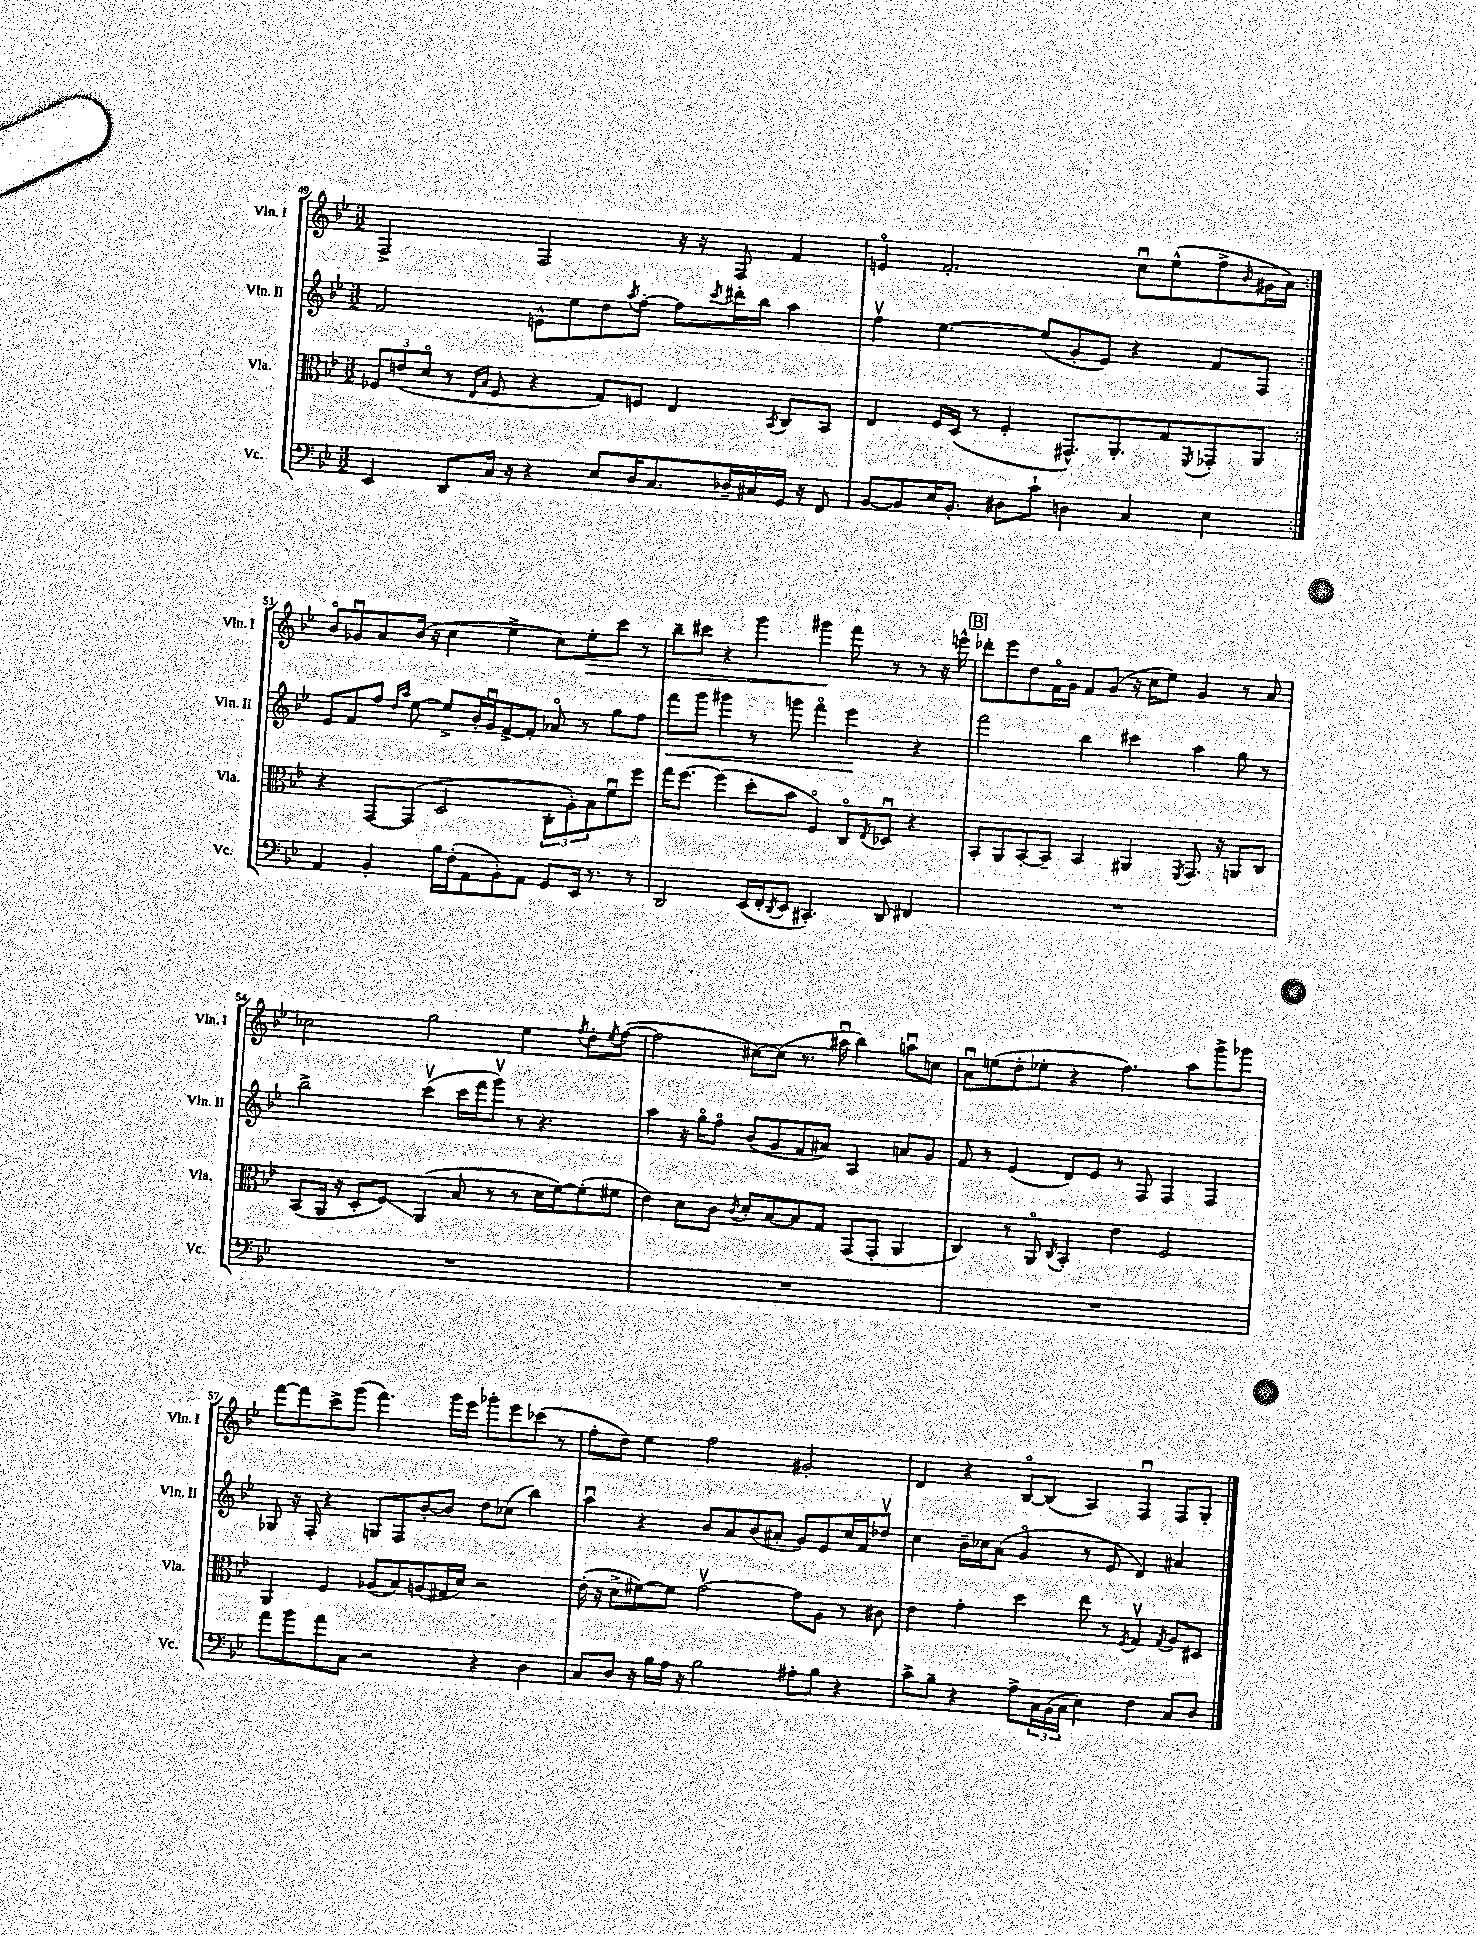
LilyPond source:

<<
\new StaffGroup <<
\new Staff = "s0" \with { instrumentName = "Vln. I" shortInstrumentName = "Vln. I" } {
    \clef treble \key bes \major \numericTimeSignature \time 3/2
    \repeat volta 2 { f2-> f2 r16 r16 f8 f'4 |
    e'4\flageolet f'2.-. c''8\downbow ees''8-^( f''8-> \grace { bes'16 } gis'16 a'16) | }
    bes'8\flageolet ges'8\downbow a'8 bes'16( r16 c''4 ees''4-> c''8) ees''8-.\> c'''8 r8 |
    bes''8-- cis'''8 r4 g'''4 gis'''4\! f'''8 r8 r8 r16 e'''16-^ |
    \mark \markup { \box "B" } des'''8-. ees'''8 d''8 f'16\flageolet g'16 f'8 g'8( r16 c''16 ees''8) g'4 r8 a'8 |
    ces''2 g''2 ees''4 \acciaccatura { f''8 } d''8-. \acciaccatura { ees''8 } f''8~( |
    f''2 cis''8~) cis''8( r8. ais''16\downbow bes''4) a''8\downbow c''8 |
    a'8\downbow e''8( d''8-. ees''8-. r4 f''4.) a''8 g'''8-> ges'''8 |
    f'''8~ f'''8 c'''8-> g'''8( f'''4.) g'''16 ees'''16 ges'''8-. ees'''8 ces'''8( r8 |
    f''8-. d''8) ees''4 f''2 gis'2-. |
    d'4 r4 bes8~\flageolet bes8( a4) f4\downbow f8 g8-. \bar "|." |
}
\new Staff = "s1" \with { instrumentName = "Vln. II" shortInstrumentName = "Vln. II" } {
    \clef treble \key bes \major \numericTimeSignature \time 3/2
    \repeat volta 2 { f'2 e'8-^ ees''8 d''8 \acciaccatura { a''8 } f''8~-. f''8 \acciaccatura { c'''8 } dis'''16-. bes''16 a''4 |
    f''4\upbow ees''4.~ ees''8( g'8-. ees'8) r4 f'8 f8 | }
    ees'8 f'8 f''8 \grace { d''16 a''16 } ees''8~ ees''8-> bes'16-. g'16\downbow f'8~-> f'8-. aes'8\flageolet r8 g''8 f''8 |
    f'''8\< g'''8 gis'''4 r8 g'''8 f'''4\flageolet ees'''4\! r4 |
    \mark \markup { \box "B" } f'''2 bes''4 cis'''4 a''4 g''8 r8 |
    bes''2-> c'''4\upbow( c'''16 f'''16 g'''8\upbow) r8 r4. |
    a''4 r16 g''16\flageolet f''8\flageolet bes'8( g'8 f'8 ais'8) a4 a'8 g'8 |
    f'8 r8 ees'4( d'8) ees'8 r8 f8 f4 f4 |
    ges8 r16 f16-. r4 g8 f8 bes'8~-. bes'8 d''8 ces''8( bes''4) |
    a''4\downbow r4 bes'8 a'8 bes'8( ais'8-. g'8) ees'8 c''16 f'16 des''8\upbow |
    c''4 bes'16-- ces''16 a'8( g'4\flageolet r8 ees'8 d'4) ais'4 \bar "|." |
}
\new Staff = "s2" \with { instrumentName = "Vla." shortInstrumentName = "Vla." } {
    \clef alto \key bes \major \numericTimeSignature \time 3/2
    \repeat volta 2 { \tuplet 3/2 { fes8 e'8( d'8\flageolet } r8 \grace { ees16 bes16 } fes8 r4 g8) f8 ees4 \acciaccatura { bes,8 } c8 bes,8 |
    ees4 f16 d16( r8 f4-. gis,8.-^) a,8.-. g8 \acciaccatura { f,8 } ges,8-. a,8 | }
    r4 g,8~ g,8( d2 \tuplet 3/2 { c8-. a8-.) bes8 } f'8\downbow f''8 |
    g''16 f''8.~ f''4( d''8-. bes'8 f4\flageolet) c8\flageolet \acciaccatura { ees8 } des8\downbow r4 |
    \mark \markup { \box "B" } bes,8-. a,8 bes,8~-. bes,8-- bes,4 ais,4 \acciaccatura { f,8 } g,8. r16 a,8 c8 |
    bes,8( a,16 r16 d8-. f8\glissando) a,4( bes8 r8 r8 d'16 f'16~) f'8-.( fis'8 |
    ees'4) d'8 c'8 \acciaccatura { c'8 } d'8-. bes8~ bes8 g8 g,8( g,8-. a,4 |
    c4) r8 a,8\flageolet \acciaccatura { c8 } bes,4-. ees'4 f2 |
    a,4 f4 aes8( bes8) a8( gis16 d'16) r2 |
    ees'16-.( r16 d'8-> fis'8~) fis'8 g'2~\upbow g'8 a8 r8 cis'8 |
    ees'4 g'4-. d''4 ees''8 r8 \acciaccatura { f8 } g4\upbow \acciaccatura { g8 } a8 dis8 \bar "|." |
}
\new Staff = "s3" \with { instrumentName = "Vc." shortInstrumentName = "Vc." } {
    \clef bass \key bes \major \numericTimeSignature \time 3/2
    \repeat volta 2 { ees,4 d,8 c16 r16 r4 ees8 d16 c8. des16-- cis16 g,16 r16 f,8 |
    bes,8~ bes,8 ees16 bes,8.-. dis8 c'8-! d4 c4 ees4 | }
    a,4 bes,4-. bes16 f16-.( a,8 bes,8-.) a,8 g,8 ees,16 r8. r8 |
    d,2 ees,16( f,16-. \acciaccatura { d,8 } ees,8 cis,4.-.) d,8 fis,4 |
    \mark \markup { \box "B" } R1. |
    R1. |
    R1. |
    R1. |
    a'8 bes'8 a'8 c8 r2 r4 d4 |
    c8 d8 r16 bes16 a16 r16 bes2 ais8-. bes8 r4 |
    c'8-> bes8-- r4 a8-> \tuplet 3/2 { c16 bes,16( c16 } ees4) f4 c8 d8 \bar "|." |
}
>>
>>
\layout { \context { \Score currentBarNumber = #49 } }
